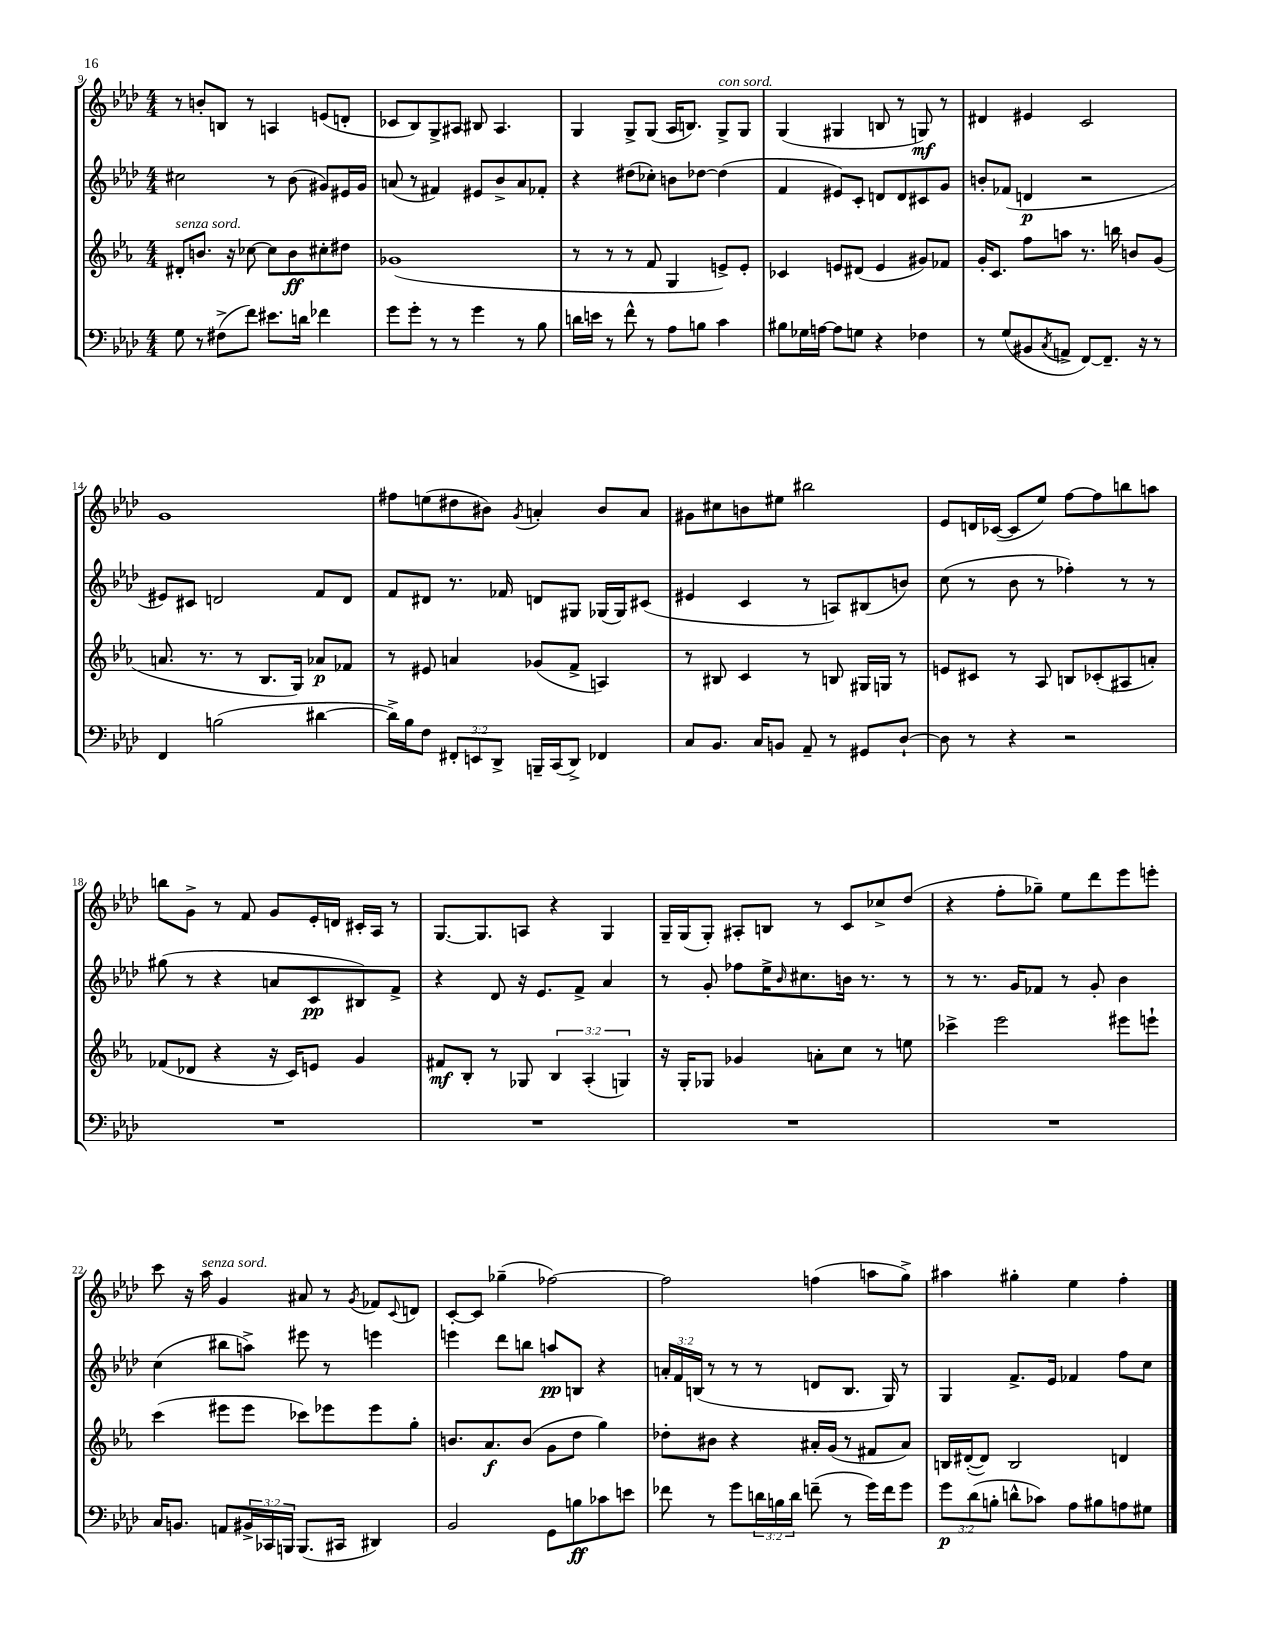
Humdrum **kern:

**kern	**kern	**kern	**kern
*staff4	*staff3	*staff2	*staff1
*clefF4	*clefG2	*clefG2	*clefG2
*k[b-e-a-d-]	*k[b-e-a-]	*k[b-e-a-d-]	*k[b-e-a-d-]
*M4/4	*M4/4	*M4/4	*M4/4
8G\	8d#'/L	2cc#\	8r
8r	8.b/J	.	8b'/L
(8F#^\L	.	.	8B/J
.	16r	.	.
8f\J)	[8cc-\	.	8r
8.e#\L	8cc-\]L	8r	4A/
.	8b\	(8b-\	.
16d\Jk	.	.	.
4f-\	8cc#'\	8g#/L)	(8e/L
.	8dd#\J	16e#/L	8d'/J
.	.	16g#/JJ	.
=	=	=	=
8g\L	(1g-	(8a/	8c-/L
8g'\J	.	8r	8B-/)
8r	.	4f#/)	8G^/
8r	.	.	8A#/J
4g\	.	8e#/L	8B#/
.	.	8b-^/	4.A#/
8r	.	8a/	.
8B-\	.	8f-'/J	.
=	=	=	=
16d\LL	8r	4r	4G/
16e\JJ	.	.	.
8r	8r	.	.
8f^^\	8r	(8dd#\L	8G^/L
8r	8f/	8cc-'\J)	(8G/J
8A-\L	4G/	8b\L	16A-/LK
.	.	.	8.B/J)
8B\J	.	[8dd-\J	.
4c\	8e^/L)	(4dd-\]	8G^/L
.	8e'/J	.	8G/J
=	=	=	=
8B#\L	4c-/	4f/	(4G/
16G-\L	.	.	.
[16A\JJ	.	.	.
8A\]L	8e/L	8e#/L)	4G#/
8G\J	(8d#/J	8c'/J	.
4r	4e/	8d/L	8B/
.	.	8d/	8r
4F-\	8g#/L)	8c#/	8G/)
.	8f-/J	8g/J	8r
=	=	=	=
8r	16g'/LK	8b'/L	4d#/
.	8.c/J	.	.
(8G/L	.	(8f-/J	.
8BB#/	8ff\L	4d/	4e#/
8qC/	.	.	.
8AA^/J	8aa\J	.	.
[8FF/L)	8.r	2r	2c/
8.FF~/]J	.	.	.
.	16bb\	.	.
.	8b/L	.	.
16r	.	.	.
8r	(8g/J	.	.
=	=	=	=
4FF/	8.a/	8e#/L)	1g
.	.	8c#/J	.
.	8.r	.	.
(2B\	.	2d/	.
.	8r	.	.
.	8.B-/L	.	.
.	16G/Jk)	.	.
[4d#\	8a-/L	8f/L	.
.	8f-/J	8d/J	.
=	=	=	=
16d#^\]LL)	8r	8f/L	8ff#\L
16B-\J	.	.	.
8F\J	8e#/	8d#/J	(8ee\
12FF#'/L	4a/	8.r	8dd#\
12EE/	.	.	.
.	.	.	8b#\J)
12DD-^/J	.	.	.
.	.	16f-/	.
.	.	.	8qg/
16BBB~/LL	(8g-/L	8d/L	4a'/
(16CC/J	.	.	.
8DD-^/J)	8f^/J	8G#/J	.
4FF-/	4A/)	(16G-/LL	8b#/L
.	.	16G-/J)	.
.	.	(8c#/J	8a/J
=	=	=	=
8C/L	8r	4e#/	8g#\L
8.BB-/J	8B#/	.	8cc#\
.	4c/	4c/	8b\
16C/LK	.	.	.
8BB/J	.	.	8ee#\J
8AA-~/	8r	8r	2bb#\
8r	8B/	8A/L)	.
8GG#/L	16G#/LL	(8B#/	.
.	16G/JJ	.	.
[8D-`/J	8r	8b/J)	.
=	=	=	=
8D-\]	8e/L	(8cc\	8e-/L
8r	8c#/J	8r	16d/L
.	.	.	([16c-/JJ
4r	8r	8b-\	8c-/]L
.	8A-/	8r	8ee-/J)
2r	8B/L	4ff-'\)	[8ff\L
.	(8c-'/	.	8ff\]
.	8A#/	8r	8bb\
.	8a'/J)	8r	8aa\J
=	=	=	=
1r	(8f-/L	(8gg#\	8bb\L
.	8d-/J	8r	8g^\J
.	4r	4r	8r
.	.	.	8f/
.	16r	8a/L	8g/L
.	16c/LK)	.	.
.	8e/J	8c/	16e-'/L
.	.	.	16d/JJ
.	4g/	8B#/)	16c#'/LL
.	.	.	16A-/JJ
.	.	8f^/J	8r
=	=	=	=
1r	8f#/L	4r	[8.G/L
.	8B-'/J	.	.
.	.	.	8.G/]
.	8r	8d-/	.
.	8G-/	16r	8A/J
.	.	8.e-/L	.
.	6B-/	.	4r
.	.	8f^/J	.
.	(6A-'/	.	.
.	.	4a-/	4G/
.	6G/)	.	.
=	=	=	=
1r	16r	8r	16G~/LL
.	16G'/LK	.	(16G/J
.	8G-/J	8g'/	8G'/J)
.	4g-/	8ff-\L	8A#'/L
.	.	16ee-^\K	8B/J
.	.	16qqb-/	.
.	.	8.cc#\	.
.	8a'\L	.	8r
.	8cc\J	16b\Jk	8c/L
.	.	8.r	.
.	8r	.	8cc-^/
.	8ee\	8r	(8dd-/J
=	=	=	=
1r	4ccc-^\	8r	4r
.	.	8.r	.
.	2eee-\	.	8ff'\L
.	.	16g/LK	.
.	.	8f-/J	8gg-~\J)
.	.	8r	8ee-\L
.	.	8g'/	8ddd-\
.	8eee#\L	4b-\	8eee-\
.	8eee`\J	.	8eee'\J
=	=	=	=
16C/LK	(4ccc\	(4cc\	8ccc\
8.BB/J	.	.	.
.	.	.	16r
.	.	.	16aa-\
8AA/L	8eee#\L	8bb#\L	4g/
24BB#^/L	8eee#\J	8aa^\J)	.
24CC-/	.	.	.
24BBB/JJ	.	.	.
(8.BBB/L	8ccc-\L)	8eee#\	8a#/
.	8eee-\	8r	8r
16CC#/Jk	.	.	.
.	.	.	8qg/
4DD#/)	8eee-\	4eee\	8f-/L
.	.	.	8qqc/
.	8gg'\J	.	8d/J
=	=	=	=
2BB-/	8.b/L	4eee\	[8c'/L
.	.	.	8c/]J
.	8.a-/	.	.
.	.	8ddd-\L	(4gg-~\
.	(8b/J	8bb\J	.
8GG\L	8g\L	8aa/L	[2ff-\)
8B\	8dd\J	8B/J	.
8c-\	4gg\)	4r	.
8e\J	.	.	.
=	=	=	=
8f-\	8dd-'\L	24a'/LL	2ff-\]
.	.	24f/	.
.	.	(24B/JJ	.
8r	8b#\J	8r	.
8g\L	4r	8r	.
24d\L	.	8r	.
24B\	.	.	.
24d\JJ	.	.	.
(8f~\	16a#'/LL	8d/L	(4ff\
.	(16g/JJ	.	.
8r	8r	8.B/J	.
16g\LL)	8f#/L	.	8aa\L
16f\J	.	16G/)	.
8g\J	8a#/J)	8r	8gg^\J)
=	=	=	=
12g\L	16B/LL	4G/	4aa#\
.	([16d#'/J	.	.
(12d-\	.	.	.
.	8d#/]J)	.	.
12B'\J	.	.	.
8d^^\L	2B/	8.f^/L	4gg#'\
8c-\J)	.	.	.
.	.	16e-/Jk	.
8A-\L	.	4f-/	4ee-\
8B#\	.	.	.
8A\	4d/	8ff\L	4ff'\
8G#\J	.	8cc\J	.
==	==	==	==
*-	*-	*-	*-
